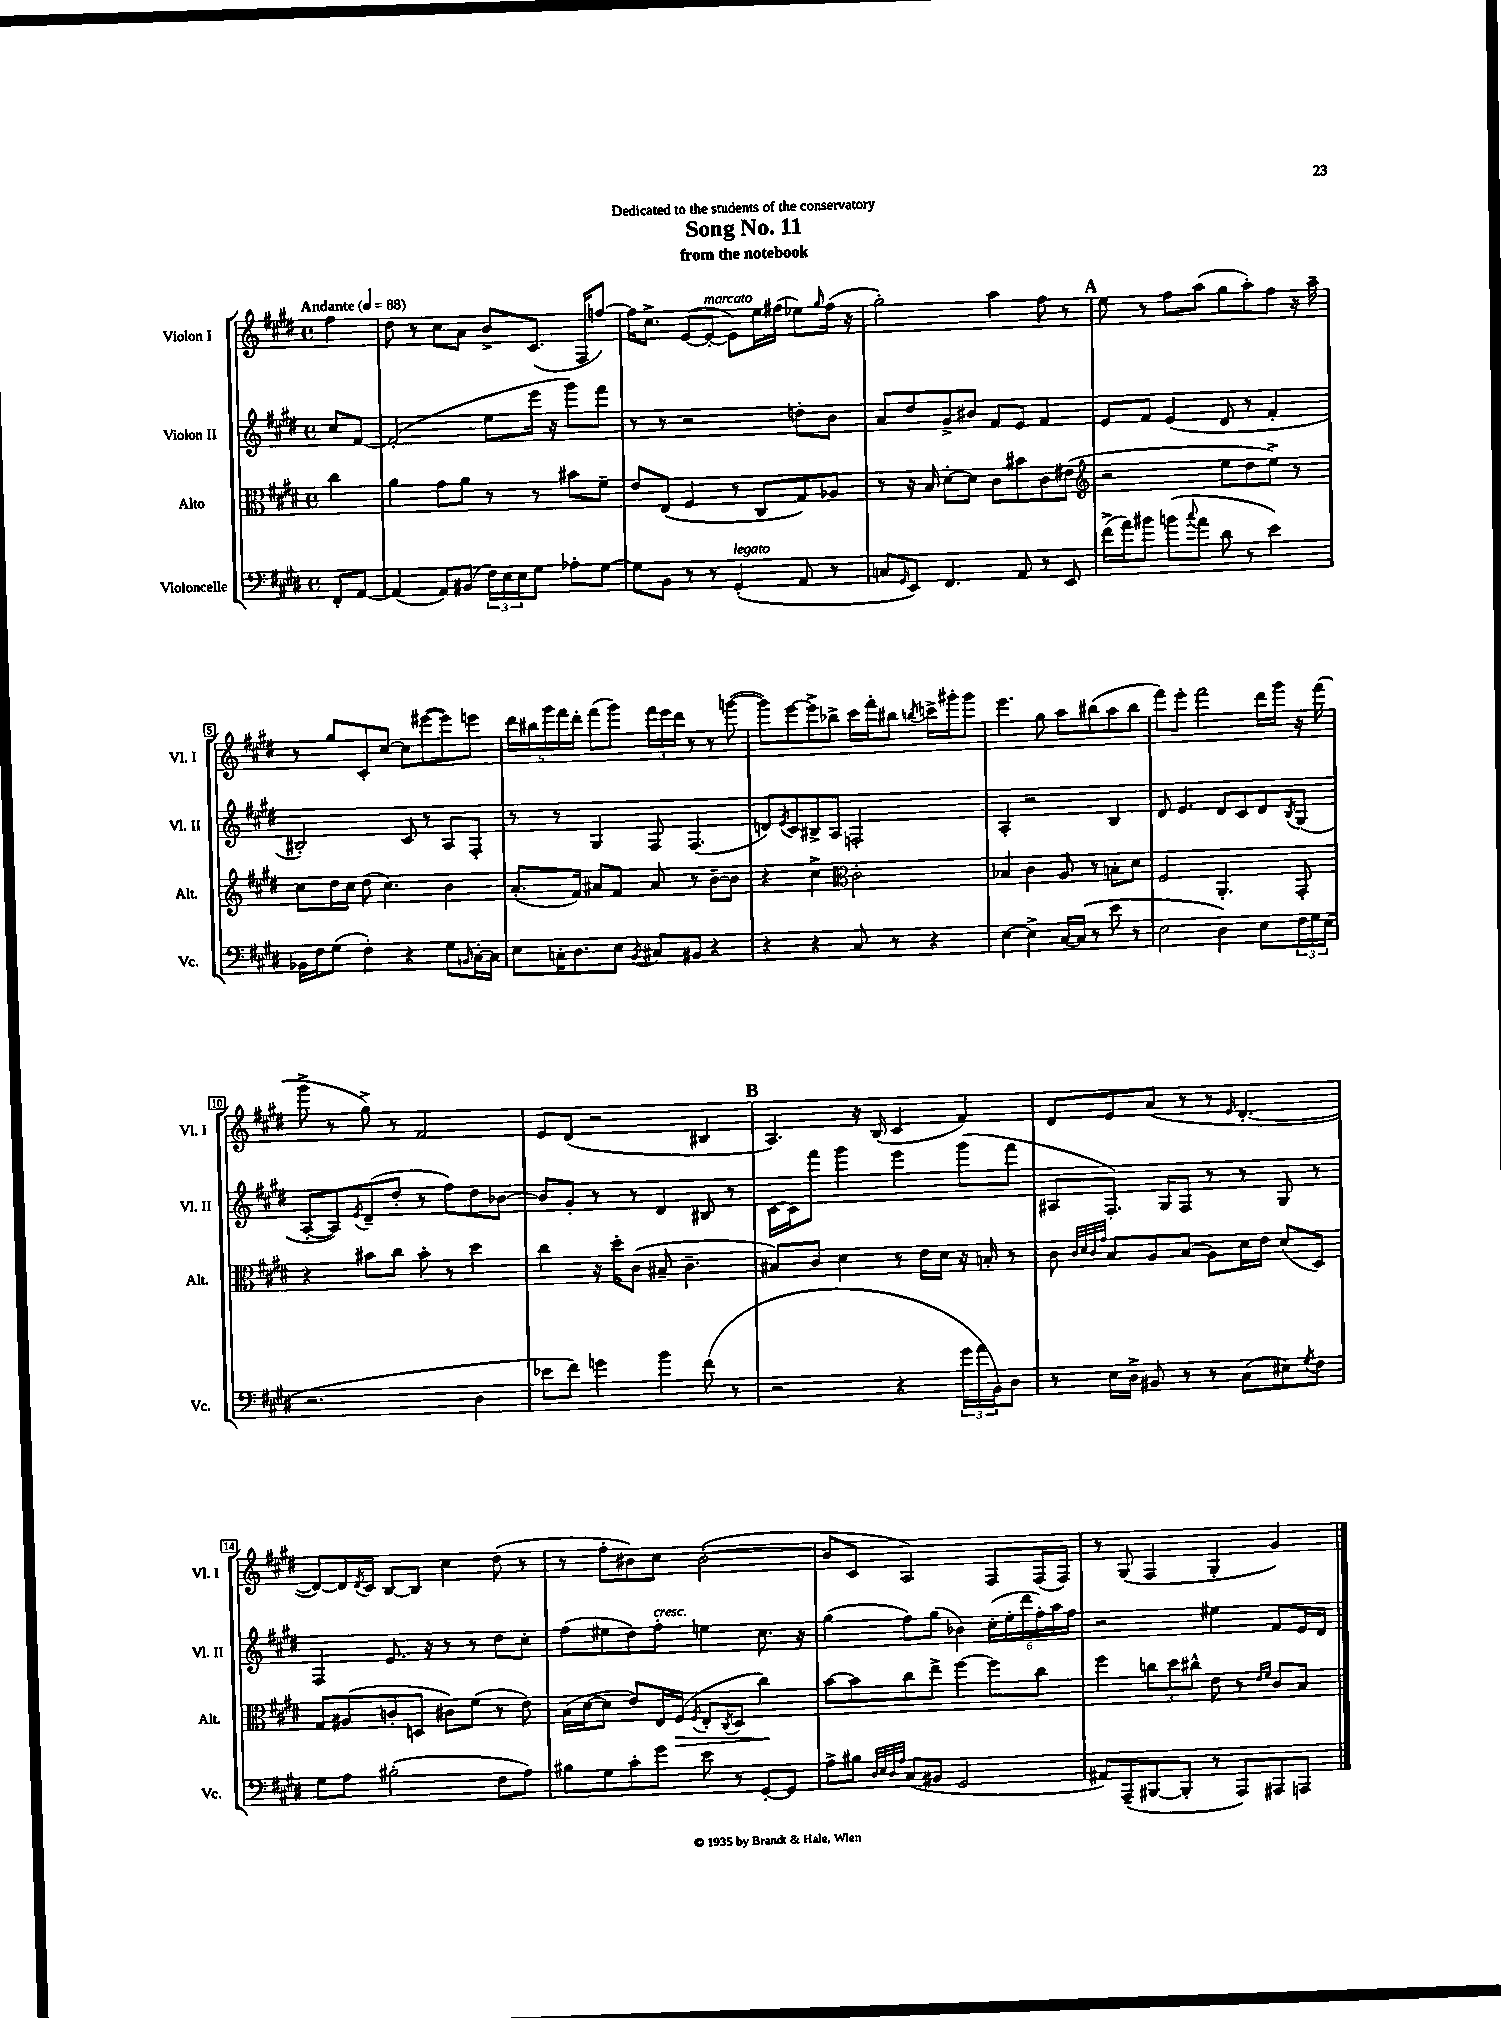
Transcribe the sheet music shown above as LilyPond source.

\header { title = "Song No. 11" subtitle = "from the notebook" dedication = "Dedicated to the students of the conservatory" }
<<
\new StaffGroup <<
\new Staff = "s0" \with { instrumentName = "Violon I" shortInstrumentName = "Vl. I" } {
    \clef treble \key e \major \defaultTimeSignature \time 4/4 \partial 4 \tempo "Andante" 4 = 88
    fis''4 |
    dis''8 r8 cis''8 a'8 b'8-> cis'8.( fis16 f''8~) |
    f''16 cis''8.-> e'8~( e'8~-.^\markup { \italic "marcato" } e'8) e''16 fis''16( ees''8) \grace { gis''16 } fis''16( r16 |
    gis''2-.) a''4 fis''8 r8 |
    \mark \markup { \bold "A" } e''8 r8 fis''8 a''8( gis''8 a''8-.) fis''8 r16 a''16-- |
    r8 gis''8 cis'8-. cis''8~ cis''8 eis'''8~( eis'''8) e'''8 |
    \tuplet 5/4 { dis'''16 bis''16 gis'''16 fis'''16 dis'''16-. } fis'''8( gis'''8) \tuplet 3/2 { fis'''16 e'''16 dis'''16 } r8 r8 g'''8~( |
    g'''8) e'''8~ e'''8-> bes''8-> cis'''16 fis'''16-. bis''8 \acciaccatura { b''8 } c'''16-> gis'''16-. gis'''8 |
    e'''4. gis''8 a''8 bis''8( a''8 bis''8 |
    fis'''8) e'''8-. fis'''2 dis'''16 gis'''16 r16 fis'''16( |
    gis'''8-> r8 gis''8->) r8 fis'2 |
    e'8 dis'8( r2 bis4 |
    \mark \markup { \bold "B" } a4.) r16 b16( cis'4 fis'4) |
    dis'8 e'8 a'8( r8 r8 \grace { e'16 } dis'4.~-. |
    dis'8~) dis'16 \acciaccatura { dis'8 } cis'16 b8~ b8 cis''4 dis''8( r8 |
    r8 fis''8-. bis'8) cis''8 bis'2~-.( |
    bis'8 cis'8 a2) fis8 fis16( fis16) |
    r8 gis8( fis4 gis4-. gis'4) \bar "|." |
}
\new Staff = "s1" \with { instrumentName = "Violon II" shortInstrumentName = "Vl. II" } {
    \clef treble \key e \major \defaultTimeSignature \time 4/4 \partial 4
    cis''8 fis'8~ |
    fis'2-.( e''8 e'''16 r16 gis'''8) fis'''8 |
    r8 r8 r2 d''8-. b'8 |
    a'8 dis''8 gis'8-> bis'8 fis'8 e'8 fis'4 |
    \mark \markup { \bold "A" } e'8 fis'8 e'4( dis'8 r8 fis'4-. |
    bis2-.) cis'8 r8 a8 fis8-. |
    r8 r8 gis4 fis8 fis4.( |
    d'8) \acciaccatura { e'8 } cis'8 bis8-> a8 f2-. |
    a4-. r2 b4 |
    dis'8 e'4. dis'8 cis'8 dis'8 \acciaccatura { b8 } gis8( |
    a8~-. a8) \acciaccatura { e'8 } dis'8--( dis''8-. r8 fis''8) dis''8 bes'8~ |
    bes'8 gis'8-. r8 r8 dis'4 bis8 r8 |
    \mark \markup { \bold "B" } cis'16~ cis'16 fis'''8 gis'''4 e'''4 gis'''8( fis'''8 |
    ais8 fis8.-.) gis16 fis8 r8 r8 gis8 r8 |
    fis4 e'8. r16 r8 r8 dis''8 cis''8-. |
    fis''8( eis''8 dis''8) fis''8-.^\markup { \italic "cresc." } e''4 cis''8. r16 |
    gis''4( fis''8) gis''8( bes'4) \tuplet 6/4 { cis''16-.( e''16-. dis'''16 fis''16-.) a''16 fis''16 } |
    r2 eis''4 fis'8 e'16 dis'16 \bar "|." |
}
\new Staff = "s2" \with { instrumentName = "Alto" shortInstrumentName = "Alt." } {
    \clef alto \key e \major \defaultTimeSignature \time 4/4 \partial 4
    cis''4 |
    a'4 gis'8 a'8 r8 r8 bis'8 fis'8-- |
    e'8 e8( fis4 r8 cis8 gis8) aes8 |
    r8 r16 b16 dis'8~-. dis'8 cis'8 bis'8 cis'8 eis'8( |
    \mark \markup { \bold "A" } \clef treble r2 e''8 dis''8 e''8->) r8 |
    cis''8 dis''16 cis''16 dis''8( cis''4.) b'4 |
    a'8.-.( fis'16) ais'8 fis'8 ais'8 r8 b'8~-- b'8 |
    r4 cis''4-> \clef alto cis'2-. |
    bes4 cis'4 a8 r8 b8-. dis'8 |
    fis2 a,4.-. gis,8-. |
    r4 bis'8 cis''8 bis'8-. r8 dis''4 |
    cis''4 r16 dis''16-. cis'8( bis8-- cis'4.-- |
    \mark \markup { \bold "B" } bis8) cis'8 dis'4 r8 e'16 dis'16 r16 b16-. r8 |
    cis'8 \grace { cis'32 dis'32 cis'32 gis'32 } b8 a8 b8( a8) dis'16 e'16 dis'8( dis8) |
    gis8 ais8( c'8-. d8 cis'8) fis'8( r8 e'8) |
    b16( dis'16~ dis'8 e'8) e16 fis16\>( \acciaccatura { fis8 } e8-. \acciaccatura { cis8 } dis8 cis''4\!) |
    b'8~ b'8 cis''8 e''8-> fis''4~ fis''8 cis''8 |
    fis''4 \tuplet 3/2 { c''8 dis''8 cis''8-^ } e'8 r8 \grace { e'16 fis'16 } cis'8 b8 \bar "|." |
}
\new Staff = "s3" \with { instrumentName = "Violoncelle" shortInstrumentName = "Vc." } {
    \clef bass \key e \major \defaultTimeSignature \time 4/4 \partial 4
    fis,8-. a,8~ |
    a,4( a,8) bis,8( \tuplet 3/2 { fis16) e16 e16 } gis8 aes8-. gis8~ |
    gis8 b,8 r8 r8 gis,4-.^\markup { \italic "legato" }( a,8 r8 |
    c8 \grace { gis,16 } e,8) fis,4. a,8 r8 e,8 |
    \mark \markup { \bold "A" } fis'16->( a'16) bis'8 b'8( \appoggiatura { cis''8 } a'8 dis'8 r8 e'4) |
    bes,16 fis16 gis8( fis4-.) r4 gis8 \grace { b,16 } cis16~-. cis16 |
    e8 c16-. dis8. e8 \acciaccatura { b,8 } cis8 bis,8 r4 |
    r4 r4 cis8 r8 r4 |
    e4~ e4-> cis16~ cis16( r8 e'8 r8 |
    e2 dis4) e8 \tuplet 3/2 { fis16 gis16 e16( } |
    r2. dis4 |
    ees'8 fis'8) g'4 b'4 fis'8( r8 |
    \mark \markup { \bold "B" } r2 r4 \tuplet 3/2 { gis'16 a'16 b,16) } dis8 |
    r8 e16 dis16-> bis,8 r8 r8 cis8( eis8) \acciaccatura { gis8 } fis8 |
    gis8 a8 bis2-.( fis8 a8) |
    bis8 gis8 cis'8-. gis'8 e'8 r8 gis,8~-. gis,8 |
    a8-> bis8 \grace { dis32 e32 dis32 a32 } cis8( bis,8 gis,2 |
    ais,8) a,,8--( bis,,8~ bis,,8-. r8 a,,8) ais,,8 a,,8 \bar "|." |
}
>>
>>
\layout { \context { \Score \override BarNumber.stencil = #(make-stencil-boxer 0.1 0.3 ly:text-interface::print) } }
